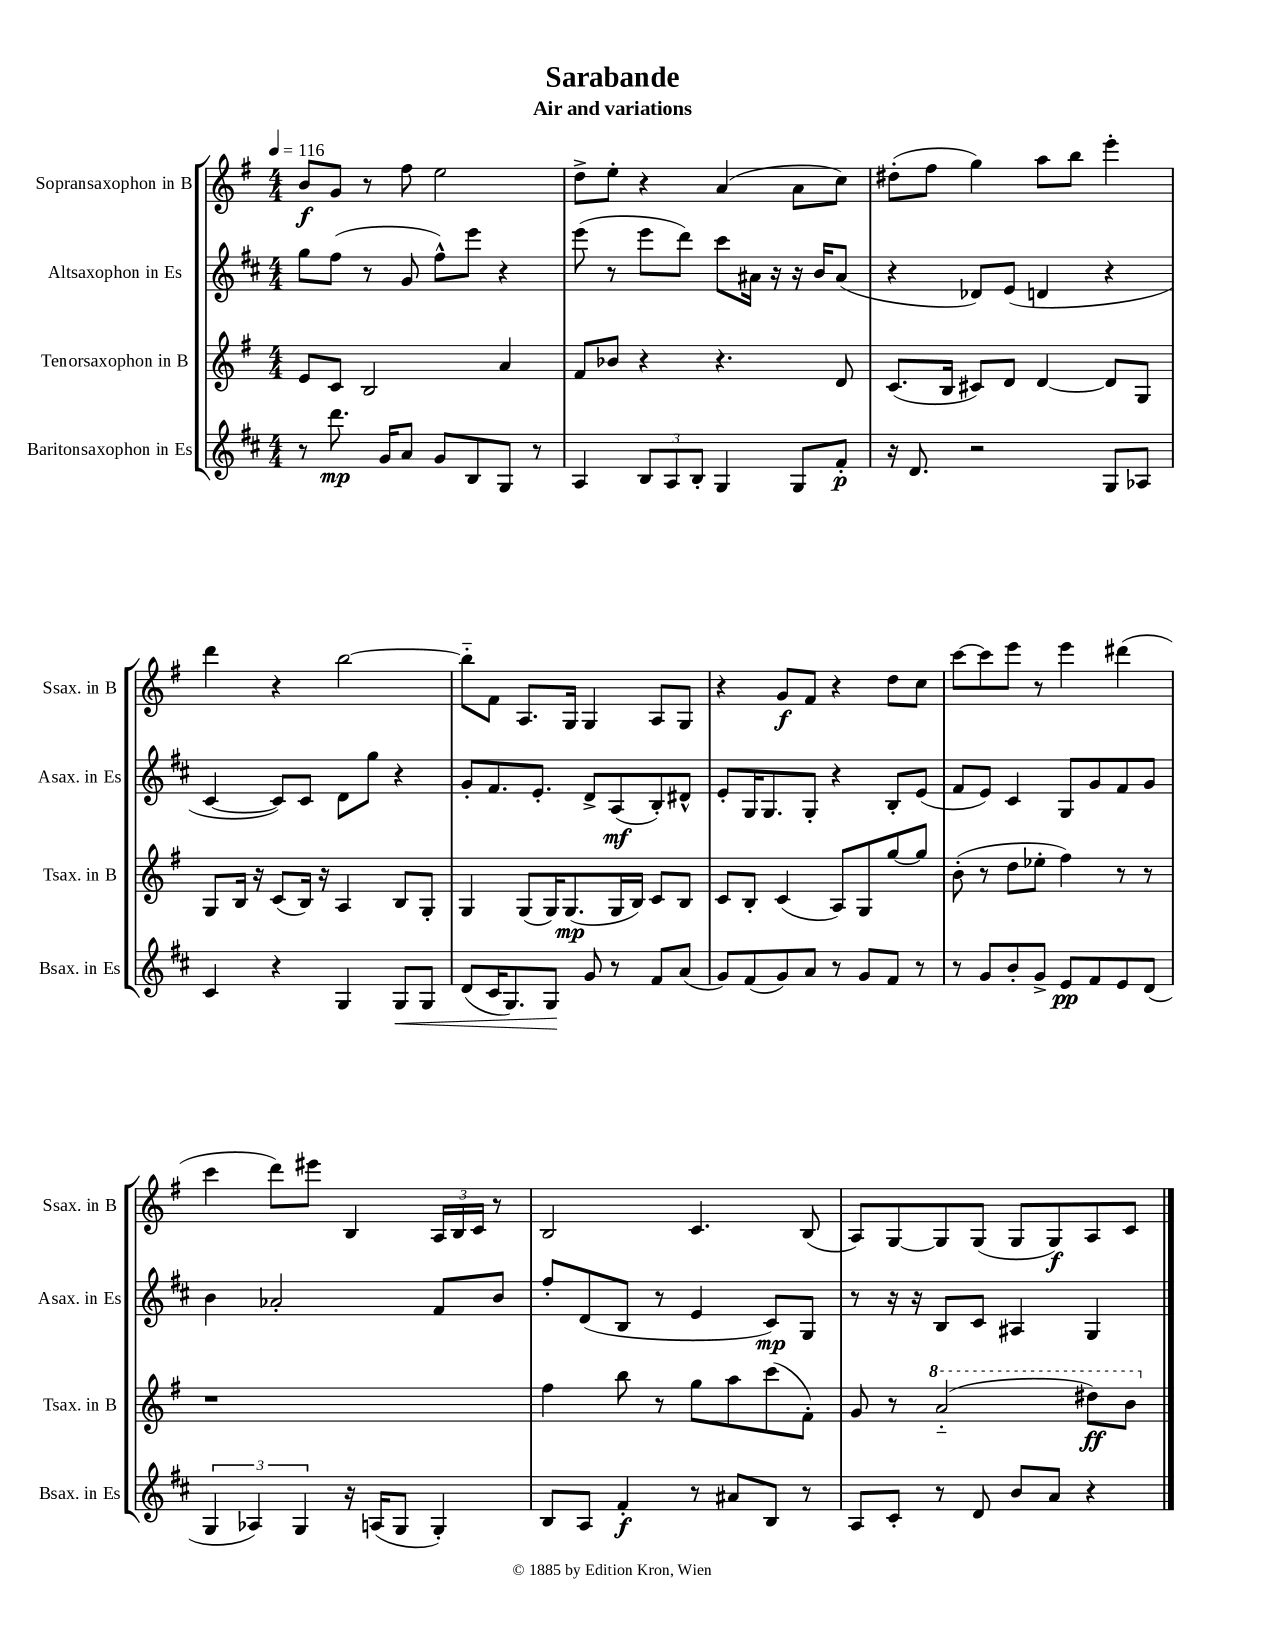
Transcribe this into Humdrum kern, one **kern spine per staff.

**kern	**kern	**kern	**kern
*staff4	*staff3	*staff2	*staff1
*clefG2	*clefG2	*clefG2	*clefG2
*k[f#c#]	*k[f#]	*k[f#c#]	*k[f#]
*M4/4	*M4/4	*M4/4	*M4/4
*MM116	*MM116	*MM116	*MM116
8r	8e	8gg	8b
8.ddd	8c	(8ff#	8g
.	2B	8r	8r
16g	.	.	.
8a	.	8g	8ff#
8g	.	8ff#^^)	2ee
8B	.	8eee	.
8G	4a	4r	.
8r	.	.	.
=	=	=	=
4A	8f#	(8eee	8dd^
.	8b-	8r	8ee'
12B	4r	8eee	4r
12A	.	.	.
.	.	8ddd)	.
12B'	.	.	.
4G	4.r	8ccc#	(4a
.	.	16a#	.
.	.	16r	.
8G	.	16r	8a
.	.	16b	.
8f#'	8d	(8a#	8cc)
=	=	=	=
16r	(8.c	4r	(8dd#'
8.d	.	.	.
.	.	.	8ff#
.	16B	.	.
2r	8c#)	8d-)	4gg)
.	8d	(8e	.
.	[4d	4d	8aa
.	.	.	8bb
8G	8d]	4r	4eee'
8A-	8G	.	.
=	=	=	=
4c#	8G	[4c#	4ddd
.	16B	.	.
.	16r	.	.
4r	(8c	8c#])	4r
.	16B)	8c#	.
.	16r	.	.
4G	4A	8d	[2bb
.	.	8gg	.
8G	8B	4r	.
8G	8G'	.	.
=	=	=	=
(8d	4G	8g'	8bb'~]
16c#	.	8.f#	8f#
8.G)	.	.	.
.	(8G	.	8.A
.	.	8.e'	.
8G	16G)	.	.
.	(8.G	.	16G
8g	.	8d^	4G
8r	16G	(8A	.
.	16B)	.	.
8f#	8c	8B')	8A
(8a	8B	8d#^^	8G
=	=	=	=
8g)	8c	8e'	4r
(8f#	8B'	16G	.
.	.	8.G	.
8g)	(4c	.	8g
8a	.	8G'	8f#
8r	8A)	4r	4r
8g	8G	.	.
8f#	[8gg	8B'	8dd
8r	8gg]	(8e	8cc
=	=	=	=
8r	(8b'	8f#	[8ccc
8g	8r	8e)	8ccc]
8b'	8dd	4c#	8eee
8g^	8ee-'	.	8r
8e	4ff#)	8G	4eee
8f#	.	8g	.
8e	8r	8f#	(4ddd#
(8d	8r	8g	.
=	=	=	=
6G	1r	4b	4ccc
6A-)	.	.	.
.	.	2a-'	8ddd)
6G	.	.	.
.	.	.	8eee#
16r	.	.	4B
(16A	.	.	.
8G	.	.	.
4G')	.	8f#	24A
.	.	.	24B
.	.	.	24c
.	.	8b	8r
=	=	=	=
8B	4ff#	8ff#'	2B
8A	.	(8d	.
4f#'	8bb	8B	.
.	8r	8r	.
8r	8gg	4e	4.c
8a#	8aa	.	.
8B	(8ccc	8c#)	.
8r	8f#')	8G	(8B
=	=	=	=
8A	8g	8r	8A)
8c#'	8r	16r	[8G
.	.	16r	.
8r	(2aa'~	8B	8G]
8d	.	8c#	(8G
8b	.	4A#	8G
8a	.	.	8G)
4r	8ddd#)	4G	8A
.	8bb	.	8c
==	==	==	==
*-	*-	*-	*-
